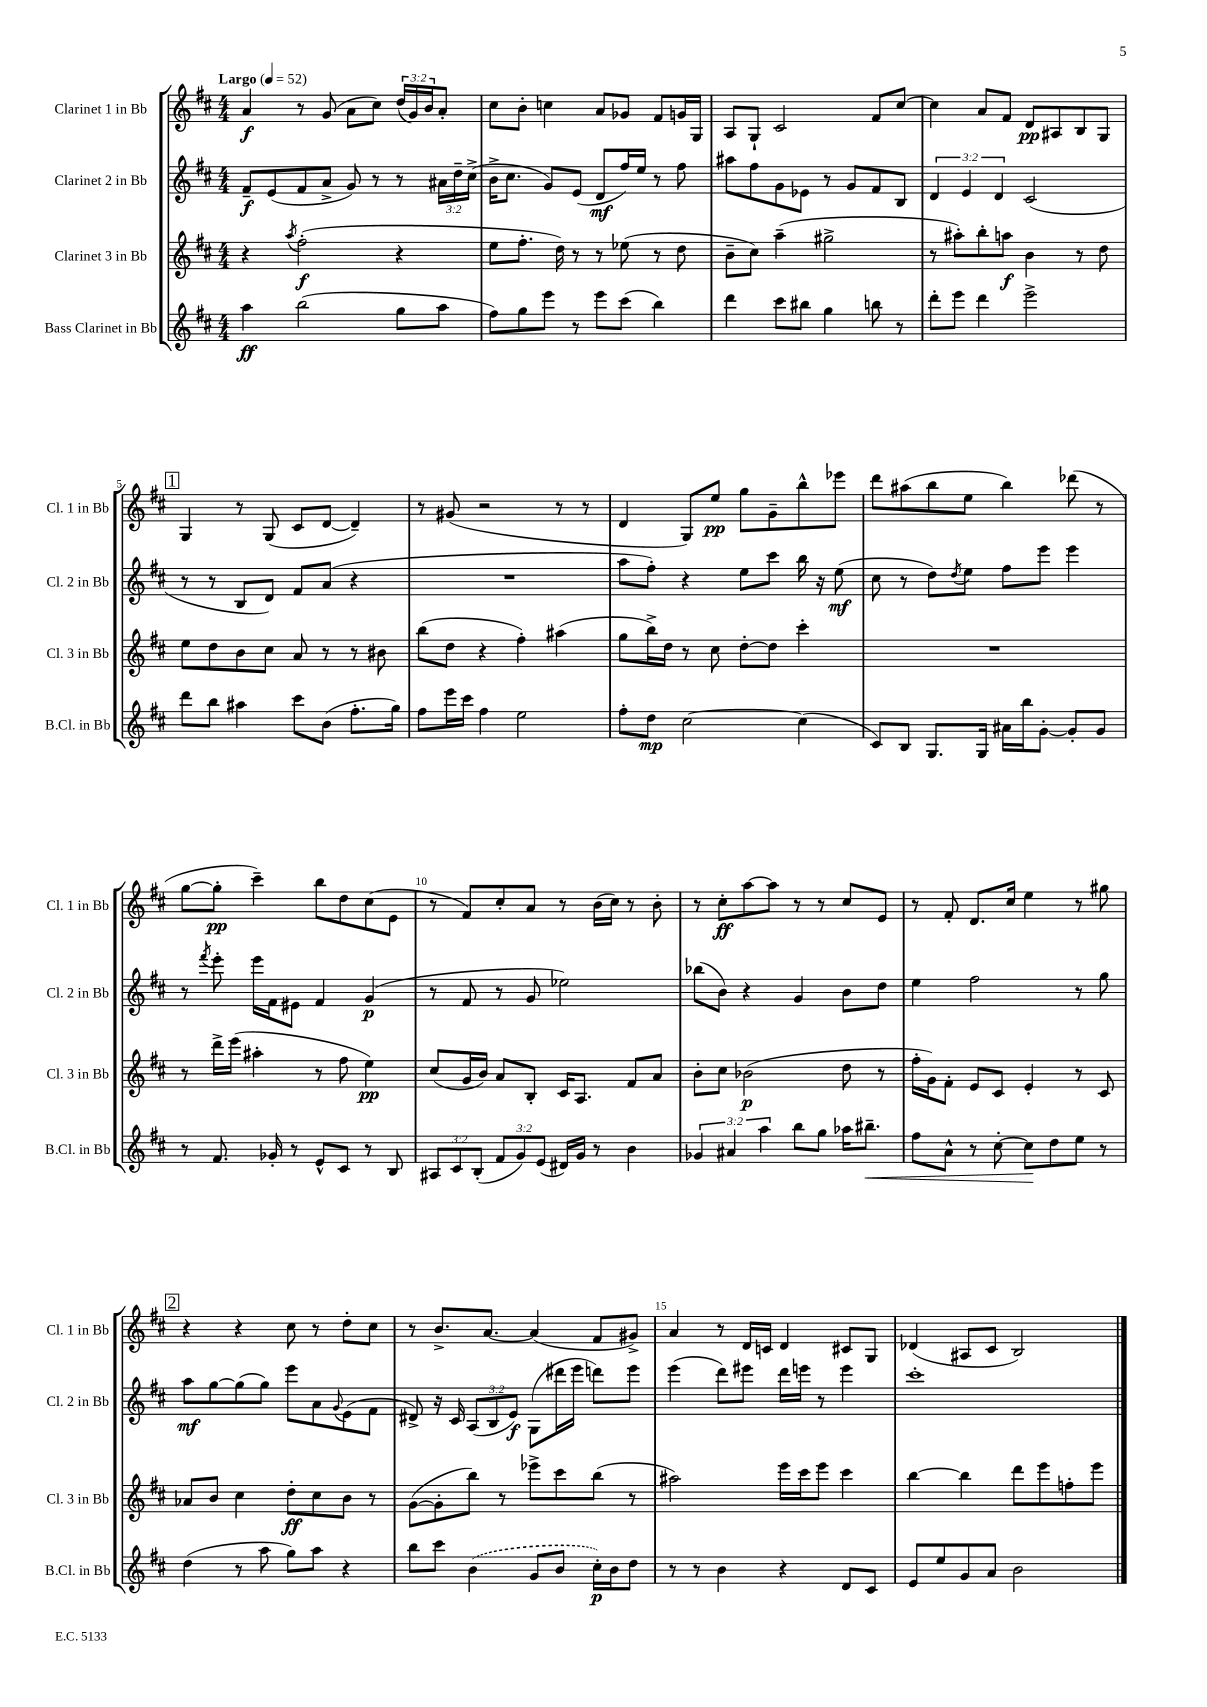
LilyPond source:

<<
\new StaffGroup <<
\new Staff = "s0" \with { instrumentName = "Clarinet 1 in Bb" shortInstrumentName = "Cl. 1 in Bb" } {
    \clef treble \key d \major \numericTimeSignature \time 4/4 \override Staff.TupletNumber.text = #tuplet-number::calc-fraction-text \tempo "Largo" 4 = 52
    a'4\f r8 g'8( a'8 cis''8) \tuplet 3/2 { d''16( g'16) b'16 } a'8-. |
    cis''8 b'8-. c''4 a'8 ges'8 fis'8 g'16 g16 |
    a8 g8-! cis'2 fis'8 cis''8~ |
    cis''4 a'8 fis'8 d'8\pp ais8 b8 g8 |
    \mark \markup { \box "1" } g4 r8 g8( cis'8 d'8~ d'4--) |
    r8 gis'8( r2 r8 r8 |
    d'4 g8) e''8\pp g''8 g'8-- b''8-^ ees'''8 |
    d'''8 ais''8( b''8 e''8 b''4) des'''8( r8 |
    g''8~ g''8-.\pp cis'''4--) b''8 d''8 cis''8( e'8 |
    r8 fis'8) cis''8-. a'8 r8 b'16( cis''16) r8 b'8-. |
    r8 cis''8-.\ff a''8~ a''8 r8 r8 cis''8 e'8 |
    r8 fis'8-. d'8. cis''16 e''4 r8 gis''8 |
    \mark \markup { \box "2" } r4 r4 cis''8 r8 d''8-. cis''8 |
    r8 b'8.-> a'8.~ a'4( fis'8 gis'8->) |
    a'4 r8 d'16 c'16 d'4 cis'8 g8 |
    des'4( ais8 cis'8 b2) \bar "|." |
}
\new Staff = "s1" \with { instrumentName = "Clarinet 2 in Bb" shortInstrumentName = "Cl. 2 in Bb" } {
    \clef treble \key d \major \numericTimeSignature \time 4/4 \override Staff.TupletNumber.text = #tuplet-number::calc-fraction-text
    fis'8--\f e'8( fis'8 a'8-> g'8) r8 r8 \tuplet 3/2 { ais'16 d''16-- cis''16->( } |
    b'16-> cis''8. g'8) e'8( d'8\mf fis''16) e''16 r8 fis''8 |
    ais''8 fis''8 g'8 ees'8 r8 g'8 fis'8 b8 |
    \tuplet 3/2 { d'4 e'4 d'4 } cis'2( |
    \mark \markup { \box "1" } r8 r8 b8 d'8) fis'8 a'8( r4 |
    R1 |
    a''8 fis''8-.) r4 e''8 cis'''8 b''16 r16 e''8\mf( |
    cis''8 r8 d''8) \acciaccatura { d''8 } e''8 fis''8 e'''8 e'''4 |
    r8 \acciaccatura { fis'''8 } e'''8-. e'''16 fis'16 eis'8 fis'4 g'4\p( |
    r8 fis'8 r8 g'8 ees''2) |
    bes''8( b'8) r4 g'4 b'8 d''8 |
    e''4 fis''2 r8 g''8 |
    \mark \markup { \box "2" } a''8\mf g''8~ g''8( g''8) e'''8 a'8 \appoggiatura { g'8 } e'8( fis'8 |
    dis'8->) r16 cis'16 \tuplet 3/2 { a8( b8 e'8\f) } g8( dis'''16 e'''16 d'''8) e'''8 |
    e'''4( d'''8) eis'''8 d'''16 e'''16 r8 e'''4 |
    cis'''1-. \bar "|." |
}
\new Staff = "s2" \with { instrumentName = "Clarinet 3 in Bb" shortInstrumentName = "Cl. 3 in Bb" } {
    \clef treble \key d \major \numericTimeSignature \time 4/4
    r4 \acciaccatura { a''8 } fis''2-.\f( r4 |
    e''8 fis''8.-. d''16) r8 r8 ees''8( r8 d''8 |
    b'8-- cis''8) a''4--( gis''2-> |
    r8 ais''8-.) b''8-. a''8\f b'4 r8 d''8 |
    \mark \markup { \box "1" } e''8 d''8 b'8 cis''8 a'8 r8 r8 bis'8 |
    b''8( d''8 r4 fis''4-.) ais''4( |
    g''8 b''16->) d''16 r8 cis''8 d''8~-. d''8 cis'''4-. |
    R1 |
    r8 d'''16-> e'''16( ais''4-. r8 fis''8 e''4\pp) |
    cis''8( g'16 b'16) a'8 b8-. cis'16 a8. fis'8 a'8 |
    b'8-. cis''8 bes'2\p( d''8 r8 |
    fis''16-. g'16) fis'8-. e'8 cis'8 e'4-. r8 cis'8 |
    \mark \markup { \box "2" } aes'8 b'8 cis''4 d''8-.\ff cis''8 b'8 r8 |
    g'8~( g'8-. b''8) r8 ees'''8-> cis'''8 b''8( r8 |
    ais''2) e'''16 cis'''16 e'''8 cis'''4 |
    b''4~ b''4 d'''8 e'''8 f''8-. e'''8 \bar "|." |
}
\new Staff = "s3" \with { instrumentName = "Bass Clarinet in Bb" shortInstrumentName = "B.Cl. in Bb" } {
    \clef treble \key d \major \numericTimeSignature \time 4/4 \override Staff.TupletNumber.text = #tuplet-number::calc-fraction-text
    a''4\ff b''2( g''8 a''8 |
    fis''8) g''8 e'''8 r8 e'''8 cis'''8( b''4) |
    d'''4 cis'''8 bis''8 g''4 b''8 r8 |
    d'''8-. e'''8 d'''4 e'''2-> |
    \mark \markup { \box "1" } d'''8 b''8 ais''4 cis'''8 b'8( fis''8.-. g''16) |
    fis''8 e'''16 cis'''16 fis''4 e''2 |
    fis''8-. d''8\mp cis''2~ cis''4( |
    cis'8) b8 g8. g16 ais'16 b''16 g'8~-. g'8-. g'8 |
    r8 fis'8. ges'16-. r8 e'8-^ cis'8 r8 b8 |
    \tuplet 3/2 { ais8 cis'8 b8-.( } \tuplet 3/2 { fis'8 g'8) e'8( } dis'16) g'16 r8 b'4 |
    \tuplet 3/2 { ges'4 ais'4 a''4 } b''8 g''8 aes''16 bis''8.--\< |
    fis''8 a'8-^ r8 cis''8~-. cis''8\! d''8 e''8 r8 |
    \mark \markup { \box "2" } d''4( r8 a''8 g''8) a''8 r4 |
    b''8 cis'''8 \once \slurDashed b'4( g'8 b'8 cis''16-.\p) b'16 d''8 |
    r8 r8 b'4 r4 d'8 cis'8 |
    e'8 e''8 g'8 a'8 b'2 \bar "|." |
}
>>
>>
\layout { \context { \Score \override BarNumber.break-visibility = ##(#f #t #t) barNumberVisibility = #(every-nth-bar-number-visible 5) } }
